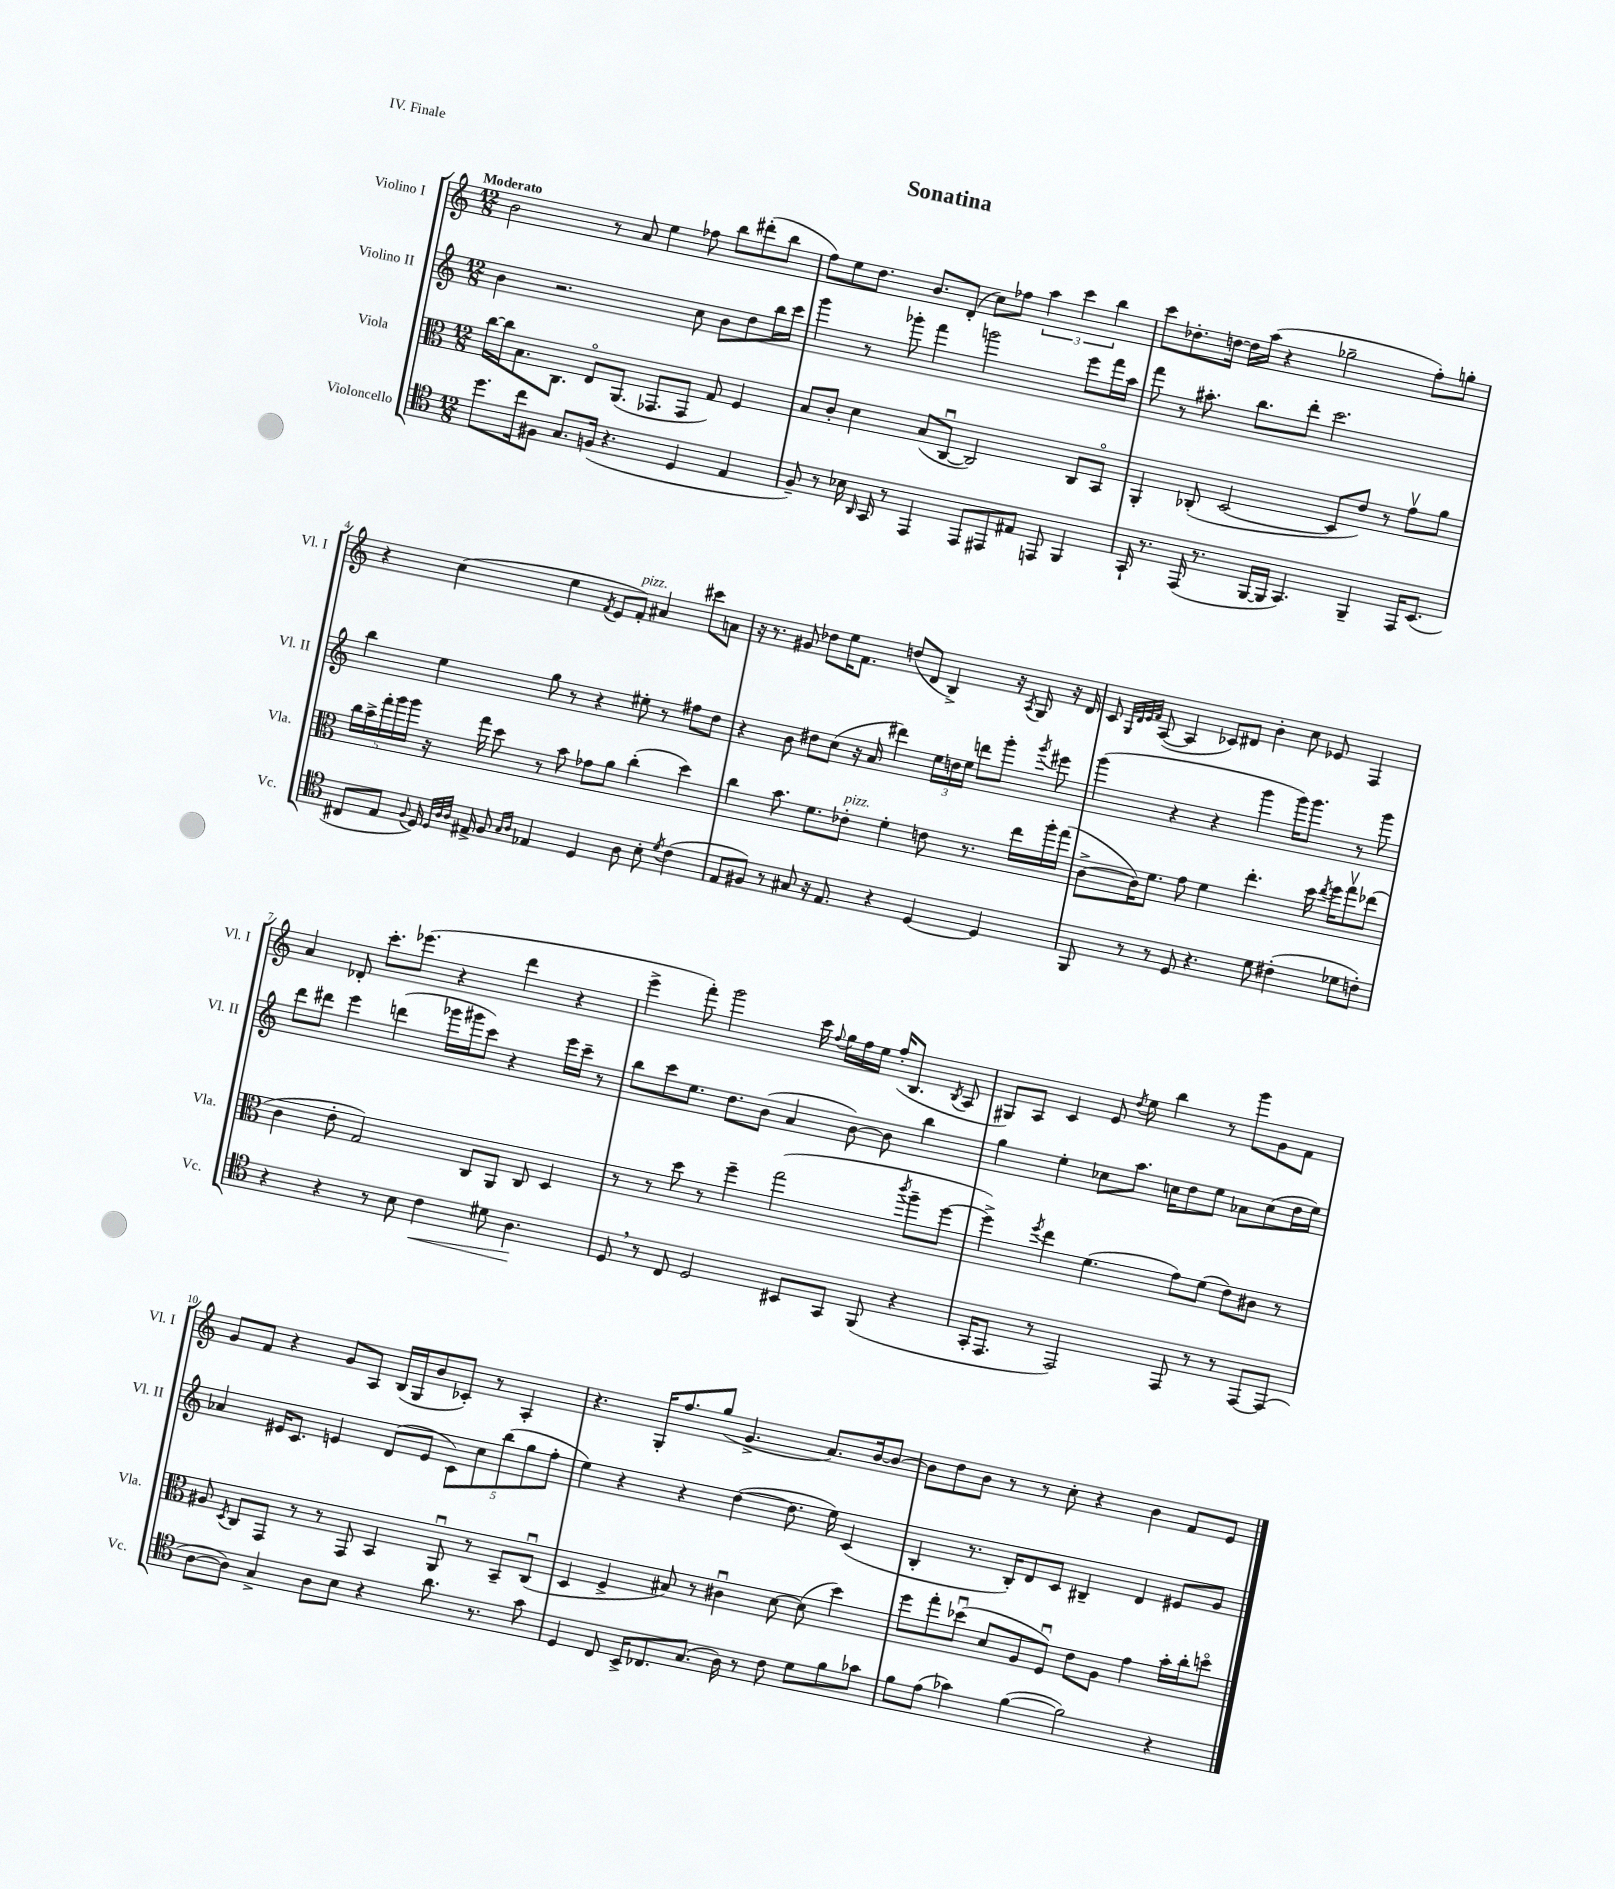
\header { title = "Sonatina" piece = "IV. Finale" }
<<
\new StaffGroup <<
\new Staff = "s0" \with { instrumentName = "Violino I" shortInstrumentName = "Vl. I" } {
    \clef treble \key c \major \numericTimeSignature \time 12/8 \tempo "Moderato"
    \autoBeamOff b'2 r8 a'8 e''4 fes''8 b''8[ dis'''8-.( b''8] |
    f''8[) e''8 d''8.] b'8.[ d'8]-.( c''8[) fes''8] \tuplet 3/2 { a''4 c'''4 b''4 } |
    c'''8[ des''8.-. d''16]~ d''16[ a''16]( r4 ges''2-- f''8[-.) g''8]-. |
    r4 c''4( e''4 \acciaccatura { f'8 } e'8[ f'8]-.^\markup { \italic "pizz." }) ais'4 cis'''8[ a'8] |
    r16 r8. gis'8 des''8[ e''16 f'8.] d''8[( d'8] b4->) r16 \acciaccatura { a8 } g16 r16 d'16 |
    c'8 \grace { g32[ d'32 e'32 f'32] } a8~( a4 ces'8[) dis'8] b'4-. c''8 ees'8 f4 |
    a'4 des'8-. c'''8.[-. ees'''8.]( r4 d'''4 r4 |
    e'''4-> f'''8-.) g'''2 c'''16 \appoggiatura { f''8 } g''16[ f''16 e''16] f''16[-.( b8.] \acciaccatura { b8 } a8 |
    gis8[) a8] c'4 e'8 \acciaccatura { d''8 } e''8 b''4 r8 g'''8[ g'8 f'8] |
    g'8[ f'8] r4 g'8[ a8] b16[( g16 b'8 ces'8]-.) r8 a4-. |
    r4. g16[-. f''8. g''8]( g'4.-> a'8.[) b'16~ b'8]~ |
    b'8[ d''8 b'8] r8 r8 c''8-. r4 b'4 f'8[ e'8] \bar "|." |
}
\new Staff = "s1" \with { instrumentName = "Violino II" shortInstrumentName = "Vl. II" } {
    \clef treble \key c \major \numericTimeSignature \time 12/8
    \autoBeamOff b'4 r2. c''8 b'8[ d''8 b''16 c'''16] |
    g'''4 r8 ges'''8-. f'''4 g'''2 e'''8[ f'''16 a''16] |
    f'''8 r8 ais''8.-. b''8.[ d'''8]-. c'''2. |
    b''4 e''4 g''8 r8 r4 eis''8-. r8 fis''8[ d''8] |
    r4 b'8 dis''8[ c''8]( r16 a'16 dis'''4) \tuplet 3/2 { e''16[ d''16 e''16] } d'''8[ g'''8]-. \acciaccatura { g'''8 } eis'''8 |
    g'''4( r4 r4 g'''4 g'''16[) g'''8.] r8 g'''8 |
    d'''8[ dis'''8] e'''4 d'''4( ges'''16[ gis'''16 c'''8]) r4 e'''16[ c'''16]-- r8 |
    b''8[ c'''8 e''8.] d''8.[ b'8]( a'4 b'8~) b'8 b''4 |
    g''4 e''4-. ces''8[ a''8.] c''16[ d''8 e''8] aes'8[ c''8( d''16 e''16]) |
    aes'4 eis'16[ c'8.] e'4 d'8[( e'8] \tuplet 5/4 { c'8[) c''8 b''8( g''8 f''8]-. } |
    e''4) r4 r4 d''4~( d''8. e''16) c'4( |
    b4-. r8. b16[-.) d'8 c'8] bis4-- d'4 eis'8[ g'8] \bar "|." |
}
\new Staff = "s2" \with { instrumentName = "Viola" shortInstrumentName = "Vla." } {
    \clef alto \key c \major \numericTimeSignature \time 12/8
    \autoBeamOff c''16[~ c''16 b8. c8.] e8[\flageolet a,8.]( ges,8.[ ges,8] g8) f4 |
    b8[ c'8]-. d'4 b8[( c8]~\downbow c2) c8[ b,8]\flageolet |
    a,4-. ces8-.( d2~ d8[ e'8]) r8 g'8[\upbow a'8] |
    \tuplet 5/4 { c''16[ b'16-> g''16-. a''16 a''16] } r16 g''16 d''8 r8 b'8 ges'8[ a'8] c''4-.( d''4) |
    c''4 b'8. f'8.[ ees'8]-.^\markup { \italic "pizz." } f'4-. e'8 r8. e''16[ a''16-. g''16]( |
    c'8[~-> c'16) f'8.] g'8 f'4 e''4.-. d''16 \acciaccatura { e''8 } f''16[ g''8\upbow ees''8]( |
    c'4 e'8-. g2) c8[ a,8] c8 d4 |
    r8 r8 d''8 r8 f''4-- g''2( \acciaccatura { c'''8 } a''8[-- f''8]~ |
    f''4->) \acciaccatura { f''8 } e''4 f'4.( g'8[) f'8]( e'8[) cis'8] r8 |
    ais8 \acciaccatura { d8 } c8[ g,8] r8 r8 g,8 b,4 a,8\downbow r8 b,8[-- c8]\downbow( |
    d4 f4-> bis8) r8 cis'4\downbow d'8~ d'8( d''4) |
    f''8[ g''8-. des''8]\downbow( d'8[ a8 f8]\downbow) e'8[ a8] g'4 b'16[-. c''16-. d''8]\flageolet \bar "|." |
}
\new Staff = "s3" \with { instrumentName = "Violoncello" shortInstrumentName = "Vc." } {
    \clef tenor \key c \major \numericTimeSignature \time 12/8
    \autoBeamOff d''8.[ c''16 fis8] g8.[ f16]( r4. d4 e4 |
    f8--) r8 bes16 \grace { a,16 } g,16 r8 e,4 e,8[ eis,8 eis8] e,8 f,4 |
    g,16-! r8. e,16( r8. f,16[~ f,16] g,4.) f,4-- e,16[ b,8.]( |
    cis8[ e8] \appoggiatura { f8 } d16) \grace { d32[ a32 a32] } eis16-> f8 \grace { g16[ a16] } ees4 d4 a8 b8-. \acciaccatura { d'8 } c'4( |
    e8[ fis8]) r8 gis8 r16 e8. r4 d4~ d4 |
    f,8 r8 r8 d8 r4. d'8 cis'4-.( des'8[ c'8]-.) |
    r4 r4 r8 b8 c'4\< dis'8 a4.\! |
    d8 \breathe r8 c8 d2 bis,8[ g,8] f,8( r4 |
    g,16[-. e,8.] r8 e,2) e,8 r8 r8 e,8[~ e,8]( |
    a8[~ a8]) g4-> a8[ b8] r4 a'8. r8. g'8 |
    d4 c8 b,16[-> ces8. g8.]( a16) r8 c'8 d'8[ f'8 ges'8] |
    f'8[ e'8]( ges'4) f'4~( f'2) r4 \bar "|." |
}
>>
>>
